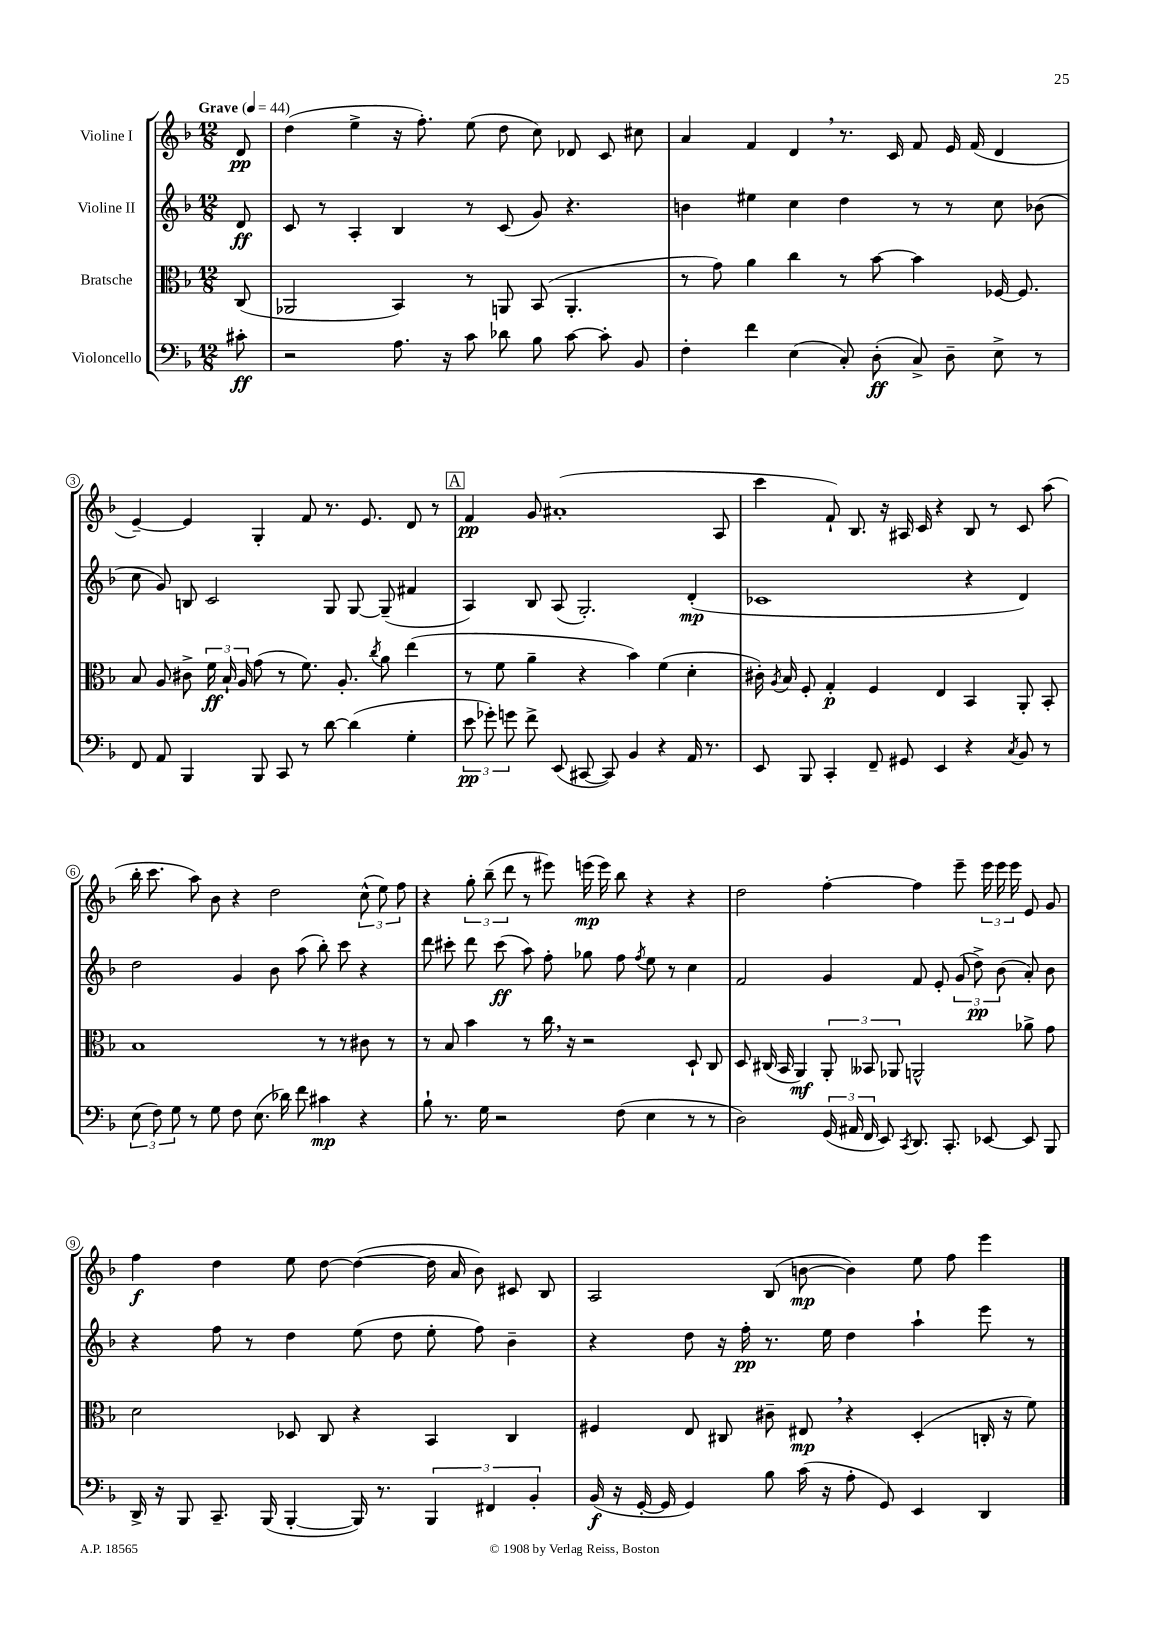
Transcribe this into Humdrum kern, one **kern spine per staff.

**kern	**kern	**kern	**kern
*staff4	*staff3	*staff2	*staff1
*clefF4	*clefC3	*clefG2	*clefG2
*k[b-]	*k[b-]	*k[b-]	*k[b-]
*M12/8	*M12/8	*M12/8	*M12/8
*MM44	*MM44	*MM44	*MM44
8c#'\	(8C/	8d/	8d/
=	=	=	=
2r	2AA-/	8c/	(4dd\
.	.	8r	.
.	.	4A'/	4ee^\
8.A\	4BB-/)	4B-/	16r
.	.	.	8.ff'\)
16r	.	.	.
8c\	8r	8r	(8ee\
8d-\	8AA/	(8c/	8dd\
8B-\	(8BB-/	8g/)	8cc\)
[8c\	4.AA'/	4.r	8d-/
8c'\]	.	.	8c/
8BB-/	.	.	8cc#\
=	=	=	=
4F'\	8r	4b\	4a/
.	8g\)	.	.
4f\	4a\	4ee#\	4f/
(4E\	4cc\	4cc\	4d/
8C'/)	8r	4dd\	8.r
(8D'\	[8b-\	.	.
.	.	.	16c/
8C^/)	4b-\]	8r	8f/
8D~\	.	8r	16e/
.	.	.	(16f/
8E^\	[16F-/	8cc\	4d/
.	8.F-/]	.	.
8r	.	(8b-\	.
=	=	=	=
8FF/	8B-/	8cc\	[4e~/)
8AA/	8A/	8g/)	.
4BBB-/	8c#^\	8B/	4e/]
.	24f\	2c/	.
.	24B-`/	.	.
.	24A/	.	.
8BBB-/	(8g\	.	4G'/
8CC/	8r	.	.
8r	8.f\)	.	8f/
[8d\	.	8G/	8.r
.	8.A'/	.	.
(4d\]	.	[8G/	.
.	.	.	8.e/
.	8qcc/	.	.
.	8a\	(8G~/]	.
4G'\	(4ee\	4f#/	8d/
.	.	.	8r
=	=	=	=
12e\	8r	4A/)	4f/
12g-'\)	.	.	.
.	8f\	.	.
12g\	.	.	.
8f^\	4a~\	8B-/	8g/
(8EE/	.	(8A/	(1a#'
[8CC#/	4r	2.G'/)	.
8CC#/])	.	.	.
4BB-/	4b-\)	.	.
4r	(4f\	.	.
16AA/	4d'\	(4d'/	.
8.r	.	.	.
.	.	.	8A/
=	=	=	=
8EE/	16c#'\)	1c-	4ccc\
.	8qA/	.	.
.	16B-/	.	.
8BBB-/	8F'/	.	.
4CC'/	4G'/	.	8f`/)
.	.	.	8.B-/
8FF~/	4F/	.	.
.	.	.	16r
8GG#/	.	.	16A#/
.	.	.	16c/
4EE/	4E/	.	4r
4r	4BB-/	4r	8B-/
.	.	.	8r
8qC/	.	.	.
8BB-/	8AA'/	4d/)	8c/
8r	8BB-'/	.	(8aa\
=	=	=	=
(12E\	1B-	2dd\	16bb-'\
.	.	.	8.ccc\
12F\)	.	.	.
12G\	.	.	.
8r	.	.	8aa\)
8G\	.	.	8b-\
8F\	.	4g/	4r
(8.E\	.	.	.
.	.	8b-\	2dd\
16d-\)	.	.	.
8f\	.	(8aa\	.
4c#\	8r	8bb-'\)	.
.	8r	8ccc\	.
4r	8c#\	4r	(12cc^^\
.	.	.	12ee\)
.	8r	.	.
.	.	.	12ff\
=	=	=	=
8B-`\	8r	8ddd\	4r
8.r	8B-/	8ccc#'\	.
.	4b-\	8ddd\	12gg'\
16G\	.	.	.
.	.	.	(12bb-~\
2r	.	(8ccc#\	.
.	.	.	12ddd\
.	8r	8aa\)	8r
.	16cc\	8ff'\	8eee#\)
.	16r	.	.
.	2r	8gg-\	(16eee\
.	.	.	16eee\)
(8F\	.	8ff\	8bb-\
.	.	8qff/	.
4E\	.	8ee\	4r
.	.	8r	.
8r	8D`/	4cc\	4r
8r	8C/	.	.
=	=	=	=
2D\)	8D/	2f/	2dd\
.	(16C#/	.	.
.	16BB-/	.	.
.	4AA/)	.	.
(24GG/	12AA'/	4g/	[4ff'\
24AA#/	.	.	.
24FF/	12BB--/	.	.
8EE/)	.	.	.
.	12AA-/	.	.
8qCC/	.	.	.
8.DD/	2AA^^/	8f/	4ff\]
.	.	8e'/	.
8.CC'/	.	.	.
.	.	(12g/	8eee~\
.	.	12dd^\)	.
[8EE-/	.	.	24eee\
.	.	(12b-\	24eee\
.	.	.	24eee\
8EE-/]	8a-^\	8a'/)	8e/
8BBB-/	8g\	8b-\	8g/
=	=	=	=
16DD^/	2d\	4r	4ff\
16r	.	.	.
8BBB-/	.	.	.
8.CC~/	.	8ff\	4dd\
.	.	8r	.
(16BBB-/	.	.	.
[4BBB-'/	8D-/	4dd\	8ee\
.	8C/	.	[8dd\
16BBB-/])	4r	(8ee\	(4dd\_
8.r	.	.	.
.	.	8dd\	.
6BBB-/	4BB-/	8ee'\	16dd\]
.	.	.	16a/
.	.	8ff\)	8b-\)
6FF#/	.	.	.
.	4C/	4b-~\	8c#/
6BB-'/	.	.	.
.	.	.	8B-/
=	=	=	=
(16BB-/	4F#/	4r	2A/
16r	.	.	.
[16GG'/	.	.	.
16GG/]	.	.	.
4GG/)	8E/	8dd\	.
.	8C#/	16r	.
.	.	16ff'\	.
8B-\	8c#~\	8.r	(8B-/
(16c\	8E#/	.	[8b\
16r	.	16ee\	.
8A'\	4r	4dd\	4b\])
8GG/)	.	.	.
4EE/	(4D'/	4aa`\	8ee\
.	.	.	8ff\
4DD/	16C'/	8eee\	4eee\
.	16r	.	.
.	8f\)	8r	.
==	==	==	==
*-	*-	*-	*-
